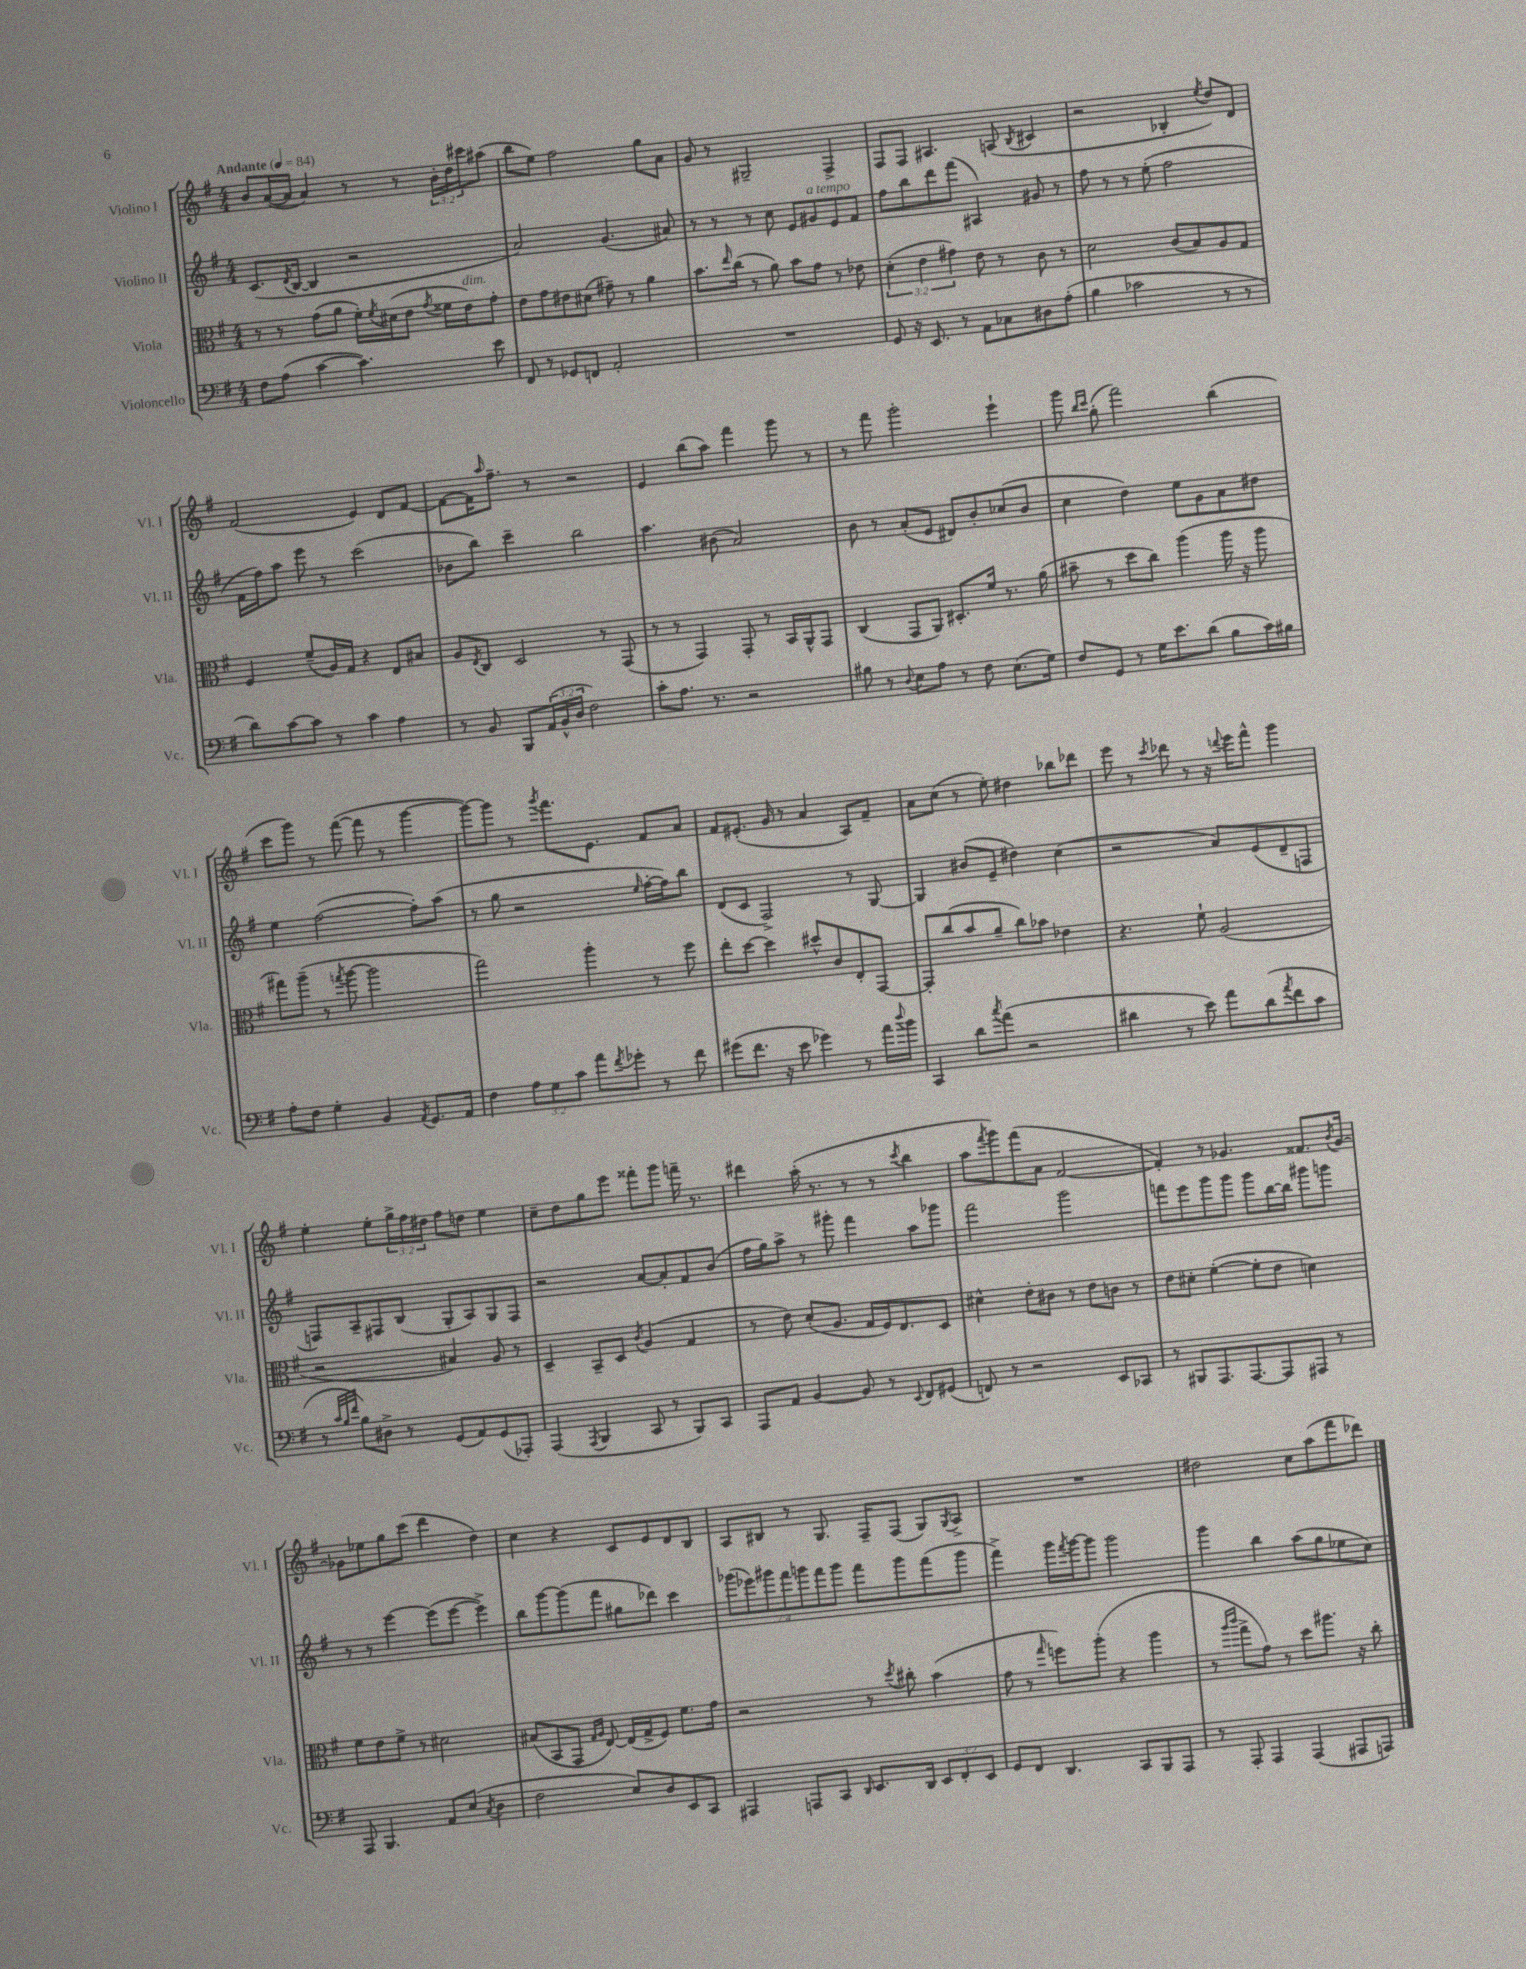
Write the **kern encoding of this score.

**kern	**kern	**kern	**kern
*staff4	*staff3	*staff2	*staff1
*clefF4	*clefC3	*clefG2	*clefG2
*k[f#]	*k[f#]	*k[f#]	*k[f#]
*M4/4	*M4/4	*M4/4	*M4/4
*MM84	*MM84	*MM84	*MM84
8F#	8r	(8.c	8b
(8A	8r	.	([16a
.	.	8qd	.
.	.	[16B	16a]
[4c	(8g	4B]	4a)
.	8a	.	.
4.c])	16f#')	2r	8r
.	8qf#	.	.
.	(16d#	.	.
.	8e	.	8r
.	8qg	.	.
.	16f##	.	24b'
.	.	.	24dd
.	16e)	.	.
.	.	.	24ccc#
8e	8g'	.	(8aa#
=	=	=	=
8FF#	8e	2a)	8bb
8r	8g	.	8ee)
8GG-	8e#	.	2ff#
8FF	(8d#	.	.
2AA'	8g#~)	(4.g	.
.	8r	.	.
.	4a	.	8gg
.	.	8a#)	8a
=	=	=	=
1r	8.b	8r	8g
.	.	8r	8r
.	16qqee	.	.
.	(16cc	.	.
.	8r	8r	2G#~
.	8a)	8cc	.
.	8b	8e	.
.	8g	8g#	.
.	8r	8e	4F#^
.	8e-	8f#	.
=	=	=	=
8GG	(6d'	8ff#	8F#
16r	.	8bb	8F#
.	6e	.	.
8.EE	.	.	.
.	.	8ddd	4.A#
.	6g#)	.	.
8r	.	(8fff#	.
8AA	8e	4A#)	.
8C-	8r	.	(8A
.	.	.	8qB
8D#	8c	8g#	4c#
(8A'	8r	8r	.
=	=	=	=
4B	2d	8ff#	2r
.	.	8r	.
2c-	.	8r	.
.	.	(8ee'	.
.	(8c	2ff#	4B-'
.	8B)	.	.
.	.	.	8qee
8r	8A	.	8dd)
8r	8G	.	8d
=	=	=	=
8d)	4F#	16f#	(2f#
.	.	16ff#)	.
[8c	.	8aa	.
8c]	(8f#~	8eee	.
8r	16A)	8r	.
.	16G	.	.
4c	4r	(2ccc	4e)
4A	8E	.	8d
.	8B#	.	[8f#
=	=	=	=
8r	8A	8b-	8f#_
.	8qE	.	.
8BB	8C	8bb)	16f#]
.	.	.	16qqaa
.	.	.	8.ff#~
8BBB	2D	4ccc~	.
(24AA	.	.	8r
24BB^^	.	.	.
24D	.	.	.
2F#)	.	2bb	2r
.	8r	.	.
.	(8GG	.	.
=	=	=	=
8c'	8r	4.aa	4e
8.A	8r	.	.
.	4GG)	.	(8bb
8.r	.	.	.
.	.	(8b#	8aa)
2r	8GG'	2a)	4fff#
.	8r	.	.
.	16BB	.	8ggg
.	16AA^^	.	.
.	8GG	.	8r
=	=	=	=
8B#	(4C	8b	8r
8r	.	8r	8fff#
8qqD	.	.	.
8E	8GG	(8a'	2ggg'
8A	8AA)	8e	.
8r	8.D#'	8d#)	.
8F#	.	8b'	.
.	16f#	.	.
(8.E	8.r	(8cc-	4eee`
.	.	8b	.
16G)	(16a	.	.
=	=	=	=
8F#	8b#~	4cc	8ggg
.	.	.	16qqbb
.	.	.	16qqccc
8GG	8r	.	(8gg'
8r	8dd	4dd)	2fff#)
16G	8cc)	.	.
8.e	.	.	.
.	(4aa	8ee	.
(8d	.	8g	.
8B	16aa	8a	(4bb
.	16r	.	.
16c)	8aa	8dd#	.
16B#	.	.	.
=	=	=	=
8A'	8gg#)	4ee	8ccc
8F#	(8aa~	.	8ggg)
4G'	8r	([2ff#	8r
.	8qgg	.	.
.	[8aa	.	([8fff#
4BB	2aa]	.	8fff#]
.	.	.	8r
8qAA	.	.	.
8.GG	.	8ff#'])	[4ggg
.	.	(8aa	.
16AA	.	.	.
=	=	=	=
4F#	2gg)	8r	8ggg_)
.	.	8gg	8ggg]
12A	.	2r	8r
12G	.	.	.
.	.	.	8qggg
.	.	.	8.fff#
12c	.	.	.
8a	4aa'	.	.
.	.	.	8.e
8qf#	.	.	.
8g-'	.	.	.
.	.	16qqee	.
8r	8r	[16ff#'	8f#
.	.	16ff#])	.
8f#	8ff#	8bb	8a
=	=	=	=
(8g#	8ee'	(8d	8f#
8.f#	[8dd	8c	(8.e#'
.	4dd]	2F#^)	.
16r	.	.	16g
8e	.	.	8r
4g-)	8dd#^^	.	4a
.	8c	.	.
8r	8E'	8r	8A)
16a	[8GG	[8G	8f#~
8qqdd	.	.	.
16b	.	.	.
=	=	=	=
4CC	8GG']	4G]	8a
.	(8cc	.	(8cc
8d	8b	(8b#	8r
8qcc	.	.	.
(8a	8a~	8e~	8ee')
2r	8cc)	4dd#)	4dd#
.	8b-	.	.
.	4e-	(4cc	8bb-
.	.	.	8ddd-
=	=	=	=
4d#	4.r	2r	8eee
.	.	.	8r
.	.	.	8qccc
8r	.	.	8ddd-
8e)	8f#`	.	8r
8a	(2A	8a)	16r
.	.	.	8qqddd
.	.	.	16eee
(8d#	.	(8e	8fff#^^
8qa	.	.	.
8f#	.	8d~	4ggg
8c	.	8F	.
=	=	=	=
8r	2r	8F)	4ee'
32qqc	.	.	.
32qqB	.	.	.
32qqf#	.	.	.
8B)	.	8A~	.
8D#^	.	8F#	8ee'
8r	.	(8B	24gg^
.	.	.	24ff#
.	.	.	24dd#
(8GG	4B#)	8G'	8ff#
8AA)	.	8A)	8dd
(8GG	8A	8G	4ee
8AAA-')	8r	8F#	.
=	=	=	=
(4AAA	4D~	2r	8cc~
.	.	.	8dd
8qAAA	.	.	.
4BBB	8BB~	.	8gg
.	8D	.	8eee
.	8qc	.	.
8CC	(4A	[8a	8fff##'
8r	.	8a']	8ggg
8BBB)	4G	8f#	16fff~
.	.	.	8.r
8CC	.	(8b	.
=	=	=	=
8AAA	8r	16ff#	4ddd#
.	.	16gg)	.
8AA	8e)	8aa^	.
[4BB	(8d'	8r	(16aa'
.	.	.	8.r
.	8.A	8ggg#'	.
8BB]	.	4fff#	8r
.	16G	.	.
8r	16F#)	.	8r
.	8.E	.	.
8qqEE	.	.	8qccc
8FF#	.	8aa	4bb
(8GG#	8D	8ggg-	.
=	=	=	=
8FF)	4d#^^	2fff#	8aa
.	.	.	8qfff#
8r	.	.	8ggg)
2r	8e'	.	(8fff#
.	8c#	.	8a
.	8r	2ggg	[2f#
.	8e	.	.
8EE	8c	.	.
8CC-	8r	.	.
=	=	=	=
8r	8e	8fff	4f#'])
8BBB#	8d#'	8eee	.
8.AAA	([4f#'	8ggg	8r
.	.	8ggg	4.g-
[8.AAA	.	.	.
.	8f#']	8ggg	.
8AAA]	8e	[16bb	.
.	.	16bb]	.
8AAA#	4d)	8ggg#	8.f##
8r	.	8ggg	.
.	.	.	8qb
.	.	.	[16g-
=	=	=	=
8AAA	8f#	8r	8g-]
4.BBB	8e	8r	8ee-
.	8f#^	[4eee	8gg
.	8r	.	(8ccc
8AA	2d#	(8eee]	4ddd
(8E	.	[8eee	.
8qC	.	.	.
4D	.	4eee^])	4dd)
=	=	=	=
2F#	(8B#	8bb	4cc
.	8BB	[8ggg	.
.	8GG	(8ggg]	4r
.	16qqG	.	.
.	16qqA	.	.
.	[8E)	8fff#	.
8E)	(16E]	8gg#	8c
.	16G^	.	.
8D	8F#)	8ddd-)	8e
8EE	8.f#	4ccc	8d
8CC	.	.	8B
.	16g	.	.
=	=	=	=
4AAA#	2r	(14ggg-	8A
.	.	14eee-)	.
.	.	.	8B#
.	.	14ggg#	.
.	.	14fff#	.
8AAA	.	.	8r
.	.	14ggg	.
.	.	14fff#	.
8CC	.	.	8.G
.	.	14ggg	.
16qqDD	.	.	.
8.EE	8r	8fff#	.
.	.	.	16F#~
.	8qdd	.	.
.	8cc#'	8ggg	(8F#
16DD	.	.	.
12EE	(4b	(8fff#	8G)
12FF#'	.	.	.
.	.	.	8qG
.	.	8ggg	8A^
12EE	.	.	.
=	=	=	=
8GG	8g	4fff#^)	1r
8FF#	8r	.	.
.	16qqgg	.	.
4.DD	8ff)	16ggg	.
.	.	8qfff#	.
.	.	[16ggg	.
.	(8aa'	8ggg]	.
.	4r	2ggg	.
8CC	.	.	.
8BBB	4aa	.	.
8AAA	.	.	.
=	=	=	=
8r	8r	4ggg	2dd#
.	16qqaa	.	.
.	16qqccc	.	.
8AAA'	8gg^	.	.
4AAA	8g)	4bb	.
.	8r	.	.
(4AAA	8dd	(8aa	8cc
.	8.aa#	8gg	(8aa
8AAA#	.	8ee-	8fff#
.	16r	.	.
8AAA)	8cc'	8cc)	8ddd-)
==	==	==	==
*-	*-	*-	*-
